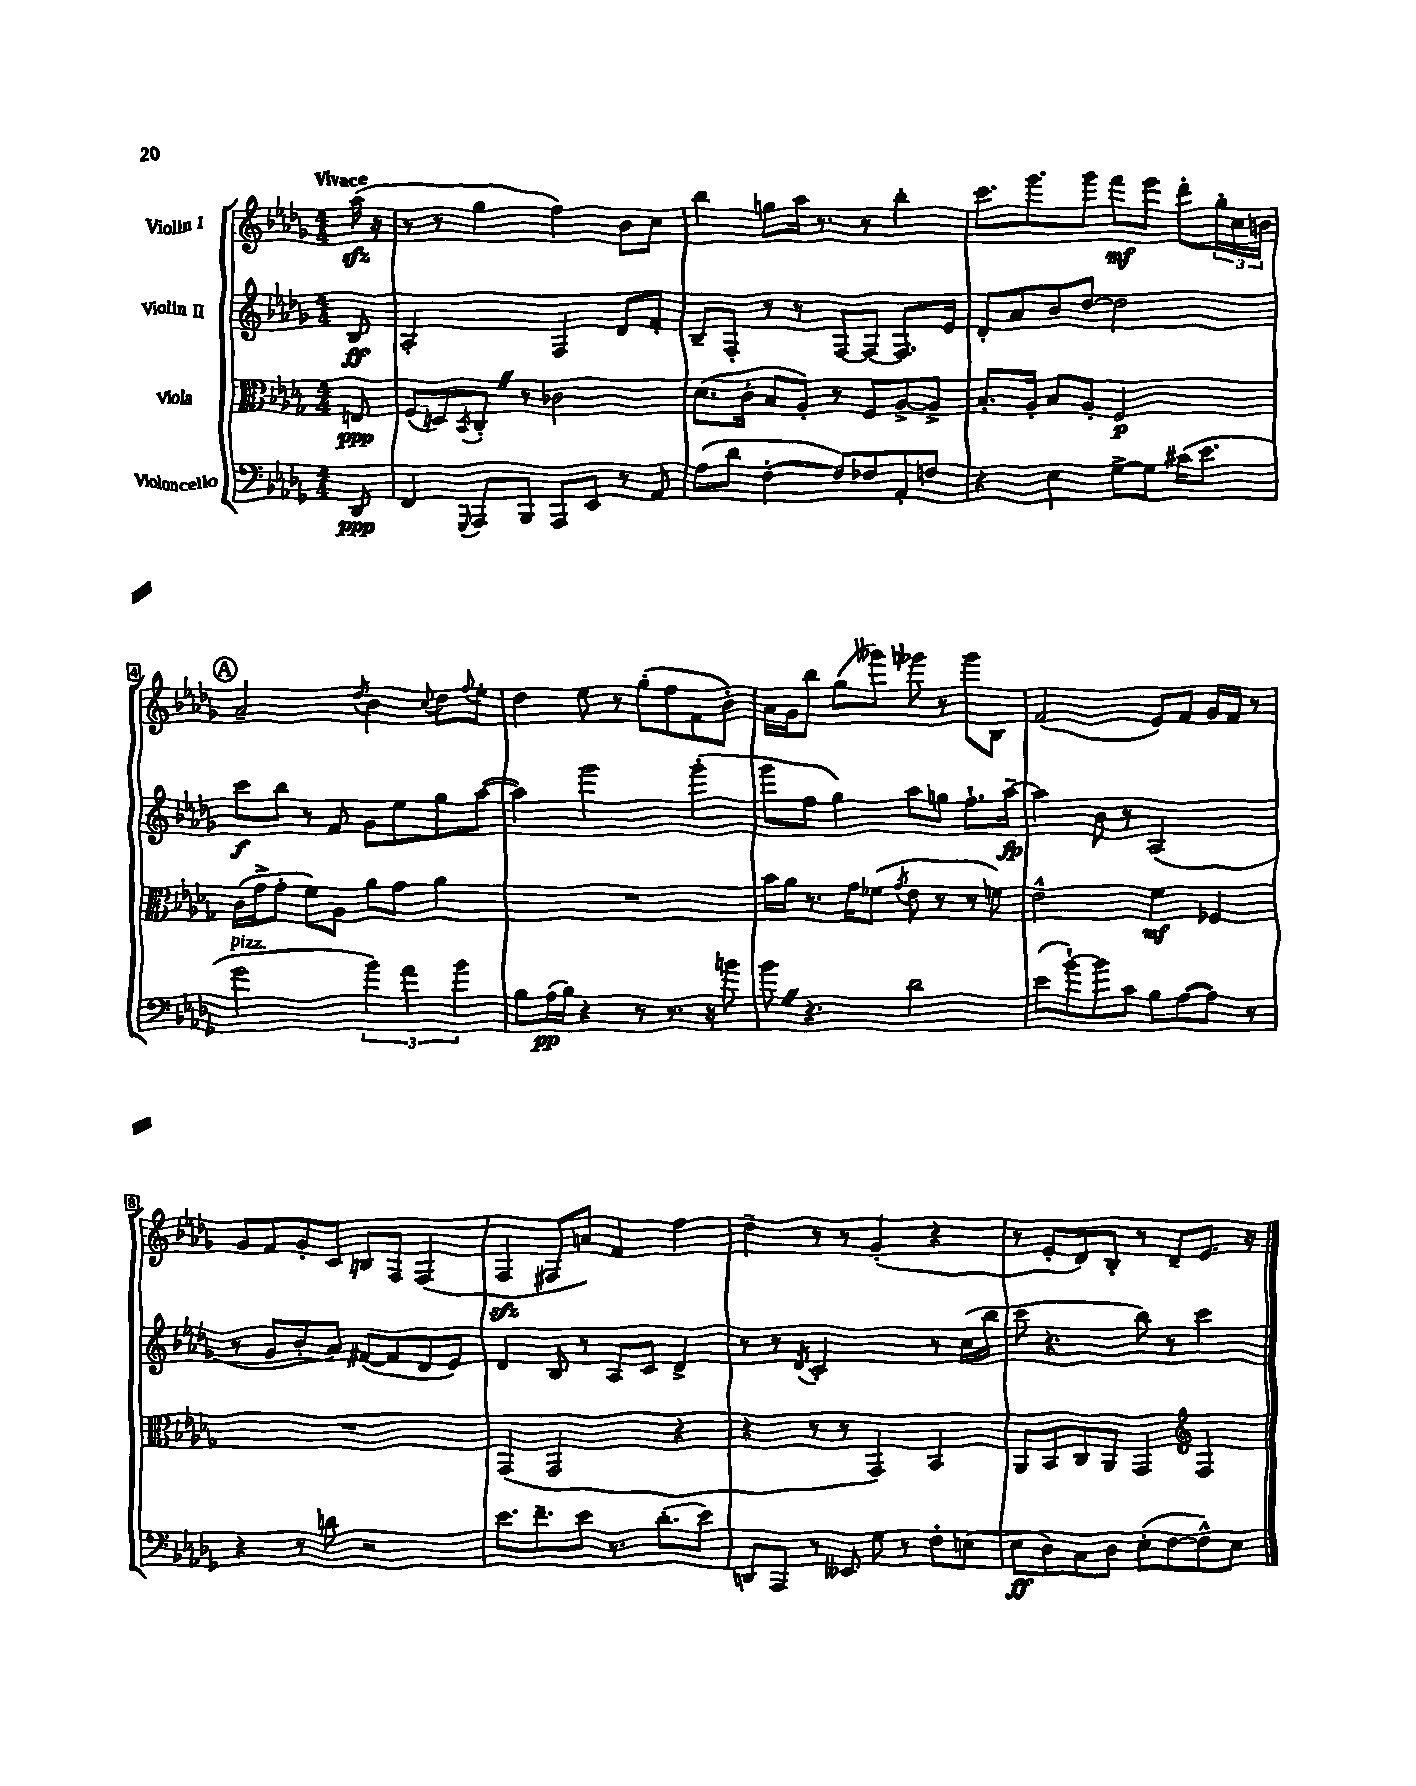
<<
\new StaffGroup <<
\new Staff = "s0" \with { instrumentName = "Violin I" } {
    \clef treble \key des \major \numericTimeSignature \time 4/4 \partial 8 \tempo "Vivace"
    aes''16\sfz( r16 |
    r8 r8 ges''4 f''4) bes'8 c''8 |
    bes''4 g''8 aes''16 r8. r8 bes''4-. |
    c'''8. ges'''8. ges'''8 f'''8\mf ees'''8 des'''8-. \tuplet 3/2 { ges''16-. c''16 b'16 } |
    \mark \markup { \circle "A" } aes'2-- \acciaccatura { des''8 } bes'4 \appoggiatura { c''8 } des''8 \appoggiatura { f''8 } ees''8-. |
    des''4 ees''8 r8 ges''8-.( f''8 f'8 bes'8-.) |
    aes'16 ges'16 bes''8 ges''8( geses'''8) ges'''8 r8 ges'''8 bes8 |
    f'2( ees'8) f'8 ges'16 f'16 r8 |
    ges'8 f'8 ges'8-. c'8 b8 f8 f4( |
    f4\sfz fis8 a'8) f'4 f''4 |
    des''4-- r8 r8 ges'4-.( r4 |
    r8 ees'8-. des'8) bes8-. r8 des'8-- ees'8. r16 \bar "|." |
}
\new Staff = "s1" \with { instrumentName = "Violin II" } {
    \clef treble \key des \major \numericTimeSignature \time 4/4 \partial 8
    bes8\ff |
    aes2-. f4 des'8 f'8-. |
    bes8-- f8-. r8 r8 f8~ f8~ f8. ees'16 |
    des'8-. aes'8 bes'8 des''8~ des''2 |
    \mark \markup { \circle "A" } c'''8\f bes''8 r8 f'8 ges'8 ees''8 ges''8 aes''8~( |
    aes''4) ges'''2 ges'''4-.( |
    ges'''8 f''8 ges''4) aes''8 g''8 f''8.-! aes''16~--\fp |
    aes''4 bes'8 r8 aes2( |
    r8 ges'8 bes'8-. aes'8) fis'8~( fis'8 des'8 ees'8) |
    des'4 bes8 r8 aes8 c'8 des'4-> |
    r8 r8 \acciaccatura { des'8 } c'2-. r8 c''16( bes''16 |
    c'''8 r4. bes''8) r8 c'''4 \bar "|." |
}
\new Staff = "s2" \with { instrumentName = "Viola" } {
    \clef alto \key des \major \numericTimeSignature \time 4/4 \partial 8
    e8\ppp |
    f8( d8) \acciaccatura { bes,8 } c8-. \once \override BreathingSign.text = \markup { \musicglyph "scripts.caesura.straight" } \breathe r8 ces'2 |
    des'8.( c'16-. bes8 aes8-.) r8 f8 aes8~-> aes8-> |
    bes8.-. aes16-. bes8 aes8-. f2\p |
    \mark \markup { \circle "A" } c'16( ges'16-> ges'8-. f'8) aes8 aes'8 ges'8 aes'4 |
    R1 |
    bes'16 aes'16 r8. ges'16 fes'8( \acciaccatura { ges'8 } ees'8 r8 r8 f'8) |
    ees'2-^ f'4\mf fes4 |
    R1 |
    ges,4( ges,2 r4 |
    r4 r8 r8 ges,4) bes,4 |
    aes,8 bes,8 c8 aes,8 ges,4 \clef treble f4 \bar "|." |
}
\new Staff = "s3" \with { instrumentName = "Violoncello" } {
    \clef bass \key des \major \numericTimeSignature \time 4/4 \partial 8
    des,8\ppp |
    f,4 \appoggiatura { ges,,8 } aes,,8 bes,,8 aes,,8 ees,8 r8 aes,8 |
    aes8( des'8 f4~-. f8) fes8 aes,8-. f8 |
    r4 ees4 ges8~-> ges8 cis'16( ees'8. |
    \mark \markup { \circle "A" } ges'2^\markup { \italic "pizz." } \tuplet 3/2 { bes'4) aes'4 bes'4 } |
    bes8 aes16\pp( bes16) r4 r8 r8. r16 b'8 |
    bes'8 \once \override BreathingSign.text = \markup { \musicglyph "scripts.caesura.straight" } \breathe r4. des'2 |
    ees'8( bes'8~-!) bes'8 c'8 bes8 aes8~( aes8) r8 |
    r4 r8 d'8 r2 |
    ees'8. f'8.-- ees'8 r8. des'8.-.( ees'8) |
    d,8 aes,,8 r8 eeses,8 ges8 r8 f8-. e8( |
    ees8\ff des8) c8 des8 ees8-.( f8~ f8-^) ees8 \bar "|." |
}
>>
>>
\layout { \context { \Score \override BarNumber.stencil = #(make-stencil-boxer 0.1 0.3 ly:text-interface::print) } }
